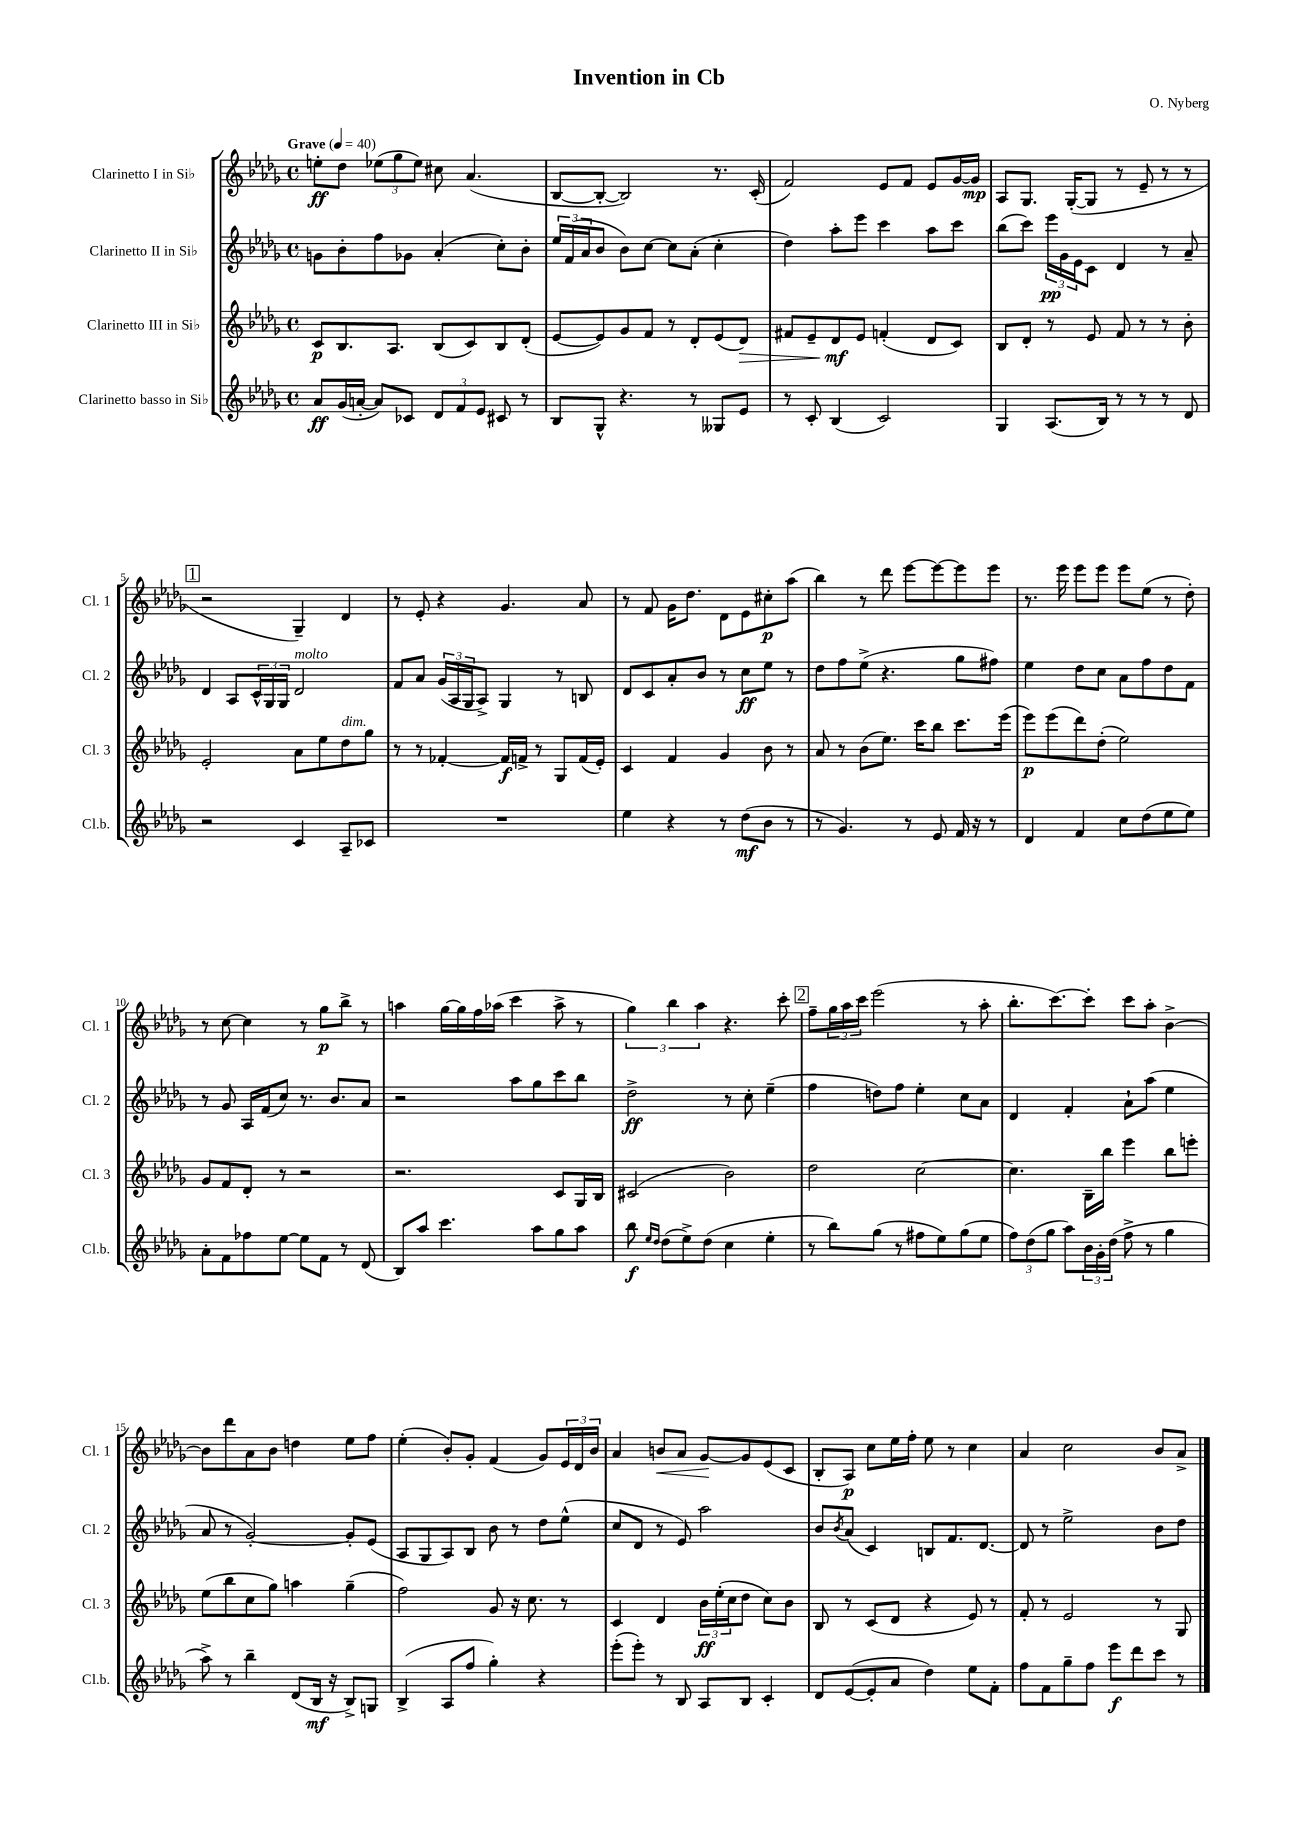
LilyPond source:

\header { title = "Invention in Cb" composer = "O. Nyberg" }
<<
\new StaffGroup <<
\new Staff = "s0" \with { instrumentName = "Clarinetto I in Sib" shortInstrumentName = "Cl. 1" } {
    \clef treble \key des \major \defaultTimeSignature \time 4/4 \tempo "Grave" 4 = 40
    e''8-.\ff des''8 \tuplet 3/2 { ees''8( ges''8 ees''8) } cis''8 aes'4.( |
    bes8~ bes8~-. bes2) r8. c'16-.( |
    f'2) ees'8 f'8 ees'8 ges'16~ ges'16\mp |
    aes8 ges8. ges16~-.( ges8 r8 ees'8-- r8 r8 |
    \mark \markup { \box "1" } r2 ges4--) des'4 |
    r8 ees'8-. r4 ges'4. aes'8 |
    r8 f'8 ges'16 des''8. des'8 ees'8 cis''8-.\p aes''8( |
    bes''4) r8 des'''8 ees'''8~ ees'''8~ ees'''8 ees'''8 |
    r8. ees'''16 ees'''8 ees'''8 ees'''8 ees''8( r8 des''8-.) |
    r8 c''8~ c''4 r8 ges''8\p bes''8-> r8 |
    a''4 ges''16~ ges''16 f''16 aes''16( c'''4 aes''8-> r8 |
    \tuplet 3/2 { ges''4) bes''4 aes''4 } r4. c'''8-. |
    \mark \markup { \box "2" } f''8-- \tuplet 3/2 { ges''16 aes''16 c'''16 } ees'''2( r8 aes''8-. |
    bes''8.-. c'''8.~) c'''8-. c'''8 aes''8-. bes'4~-> |
    bes'8 des'''8 aes'8 bes'8 d''4 ees''8 f''8 |
    ees''4-.( bes'8-.) ges'8-. f'4( ges'8) \tuplet 3/2 { ees'16 des'16 bes'16 } |
    aes'4 b'8\< aes'8 ges'8~\! ges'8 ees'8( c'8 |
    bes8-. aes8\p) c''8 ees''16 f''16-. ees''8 r8 c''4 |
    aes'4 c''2 bes'8 aes'8-> \bar "|." |
}
\new Staff = "s1" \with { instrumentName = "Clarinetto II in Sib" shortInstrumentName = "Cl. 2" } {
    \clef treble \key des \major \defaultTimeSignature \time 4/4
    g'8 bes'8-. f''8 ges'8 aes'4-.( c''8-.) bes'8-. |
    \tuplet 3/2 { ees''16 f'16( aes'16 } bes'8 bes'8) c''8~ c''8 aes'8-.( c''4-. |
    des''4) aes''8-. ees'''8 c'''4 aes''8 c'''8 |
    bes''8( c'''8) \tuplet 3/2 { ees'''16\pp ges'16 ees'16 } c'8 des'4 r8 aes'8-- |
    \mark \markup { \box "1" } des'4 aes8 \tuplet 3/2 { c'16-^ ges16 ges16 } des'2^\markup { \italic "molto" } |
    f'8 aes'8 \tuplet 3/2 { ges'16( aes16 ges16 } aes8->) ges4 r8 b8 |
    des'8 c'8 aes'8-. bes'8 r8 c''8\ff ees''8 r8 |
    des''8 f''8 ees''8->( r4. ges''8 fis''8) |
    ees''4 des''8 c''8 aes'8 f''8 des''8 f'8 |
    r8 ges'8 aes16 f'16( c''8) r8. bes'8. aes'8 |
    r2 aes''8 ges''8 c'''8 bes''8 |
    des''2->\ff r8 c''8-. ees''4--( |
    \mark \markup { \box "2" } f''4 d''8) f''8 ees''4-. c''8 aes'8 |
    des'4 f'4-. aes'8-! aes''8( ees''4 |
    aes'8 r8 ges'2~-.) ges'8-. ees'8( |
    aes8 ges8 aes8) bes8 bes'8 r8 des''8 ees''8-^( |
    c''8 des'8 r8 ees'8) aes''2 |
    bes'8 \acciaccatura { bes'8 } aes'8( c'4) b8 f'8. des'8.~ |
    des'8 r8 ees''2-> bes'8 des''8 \bar "|." |
}
\new Staff = "s2" \with { instrumentName = "Clarinetto III in Sib" shortInstrumentName = "Cl. 3" } {
    \clef treble \key des \major \defaultTimeSignature \time 4/4
    c'8\p bes8. aes8. bes8( c'8) bes8 des'8-.( |
    ees'8~ ees'8) ges'8 f'8 r8 des'8-. ees'8( des'8\>) |
    fis'8 ees'8-- des'8\mf\! ees'8 f'4-.( des'8 c'8) |
    bes8 des'8-. r8 ees'8 f'8 r8 r8 bes'8-. |
    \mark \markup { \box "1" } ees'2-. aes'8 ees''8 des''8^\markup { \italic "dim." } ges''8 |
    r8 r8 fes'4~-. fes'16\f f'16-> r8 ges8 f'16( ees'16-.) |
    c'4 f'4 ges'4 bes'8 r8 |
    aes'8 r8 bes'8( ees''8.) c'''16 bes''8 c'''8. ees'''16( |
    ees'''8\p) ees'''8( des'''8) des''8-.( ees''2) |
    ges'8 f'8 des'8-. r8 r2 |
    r2. c'8 ges16 bes16 |
    cis'2( bes'2) |
    \mark \markup { \box "2" } des''2 c''2~ |
    c''4. bes16-- bes''16 ees'''4 bes''8 e'''8-. |
    ees''8( bes''8 c''8 ges''8) a''4 ges''4--( |
    f''2) ges'8 r16 c''8. r8 |
    c'4 des'4 \tuplet 3/2 { bes'16\ff ees''16-.( c''16 } des''8 c''8) bes'8 |
    bes8 r8 c'8( des'8 r4 ees'8) r8 |
    f'8-. r8 ees'2 r8 ges8 \bar "|." |
}
\new Staff = "s3" \with { instrumentName = "Clarinetto basso in Sib" shortInstrumentName = "Cl.b." } {
    \clef treble \key des \major \defaultTimeSignature \time 4/4
    aes'8\ff ges'16( a'16~-. a'8) ces'8 \tuplet 3/2 { des'8 f'8 ees'8 } cis'8 r8 |
    bes8 ges8-^ r4. r8 geses8 ees'8 |
    r8 c'8-. bes4( c'2) |
    ges4 aes8.( bes16) r8 r8 r8 des'8 |
    \mark \markup { \box "1" } r2 c'4 aes8-- ces'8 |
    R1 |
    ees''4 r4 r8 des''8\mf( bes'8 r8 |
    r8 ges'4.) r8 ees'8 f'16 r16 r8 |
    des'4 f'4 c''8 des''8( ees''8 ees''8) |
    aes'8-. f'8 fes''8 ees''8~ ees''8 f'8 r8 des'8( |
    bes8) aes''8 c'''4. aes''8 ges''8 aes''8 |
    bes''8\f \grace { ees''16 des''16 } des''8( ees''8->) des''8( c''4 ees''4-. |
    \mark \markup { \box "2" } r8 bes''8) ges''8( r8 fis''8 ees''8) ges''8( ees''8 |
    \tuplet 3/2 { f''8) des''8( ges''8 } aes''8) \tuplet 3/2 { bes'16 ges'16-. des''16( } f''8-> r8 ges''4 |
    aes''8->) r8 bes''4-- des'8( bes16\mf r16 bes8->) g8 |
    bes4->( aes8 f''8 ges''4-.) r4 |
    ees'''8-.( ees'''8-.) r8 bes8 aes8 bes8 c'4-. |
    des'8 ees'8~( ees'8-. aes'8 des''4) ees''8 f'8-. |
    f''8 f'8 ges''8-- f''8 ees'''8\f des'''8 c'''8 r8 \bar "|." |
}
>>
>>
